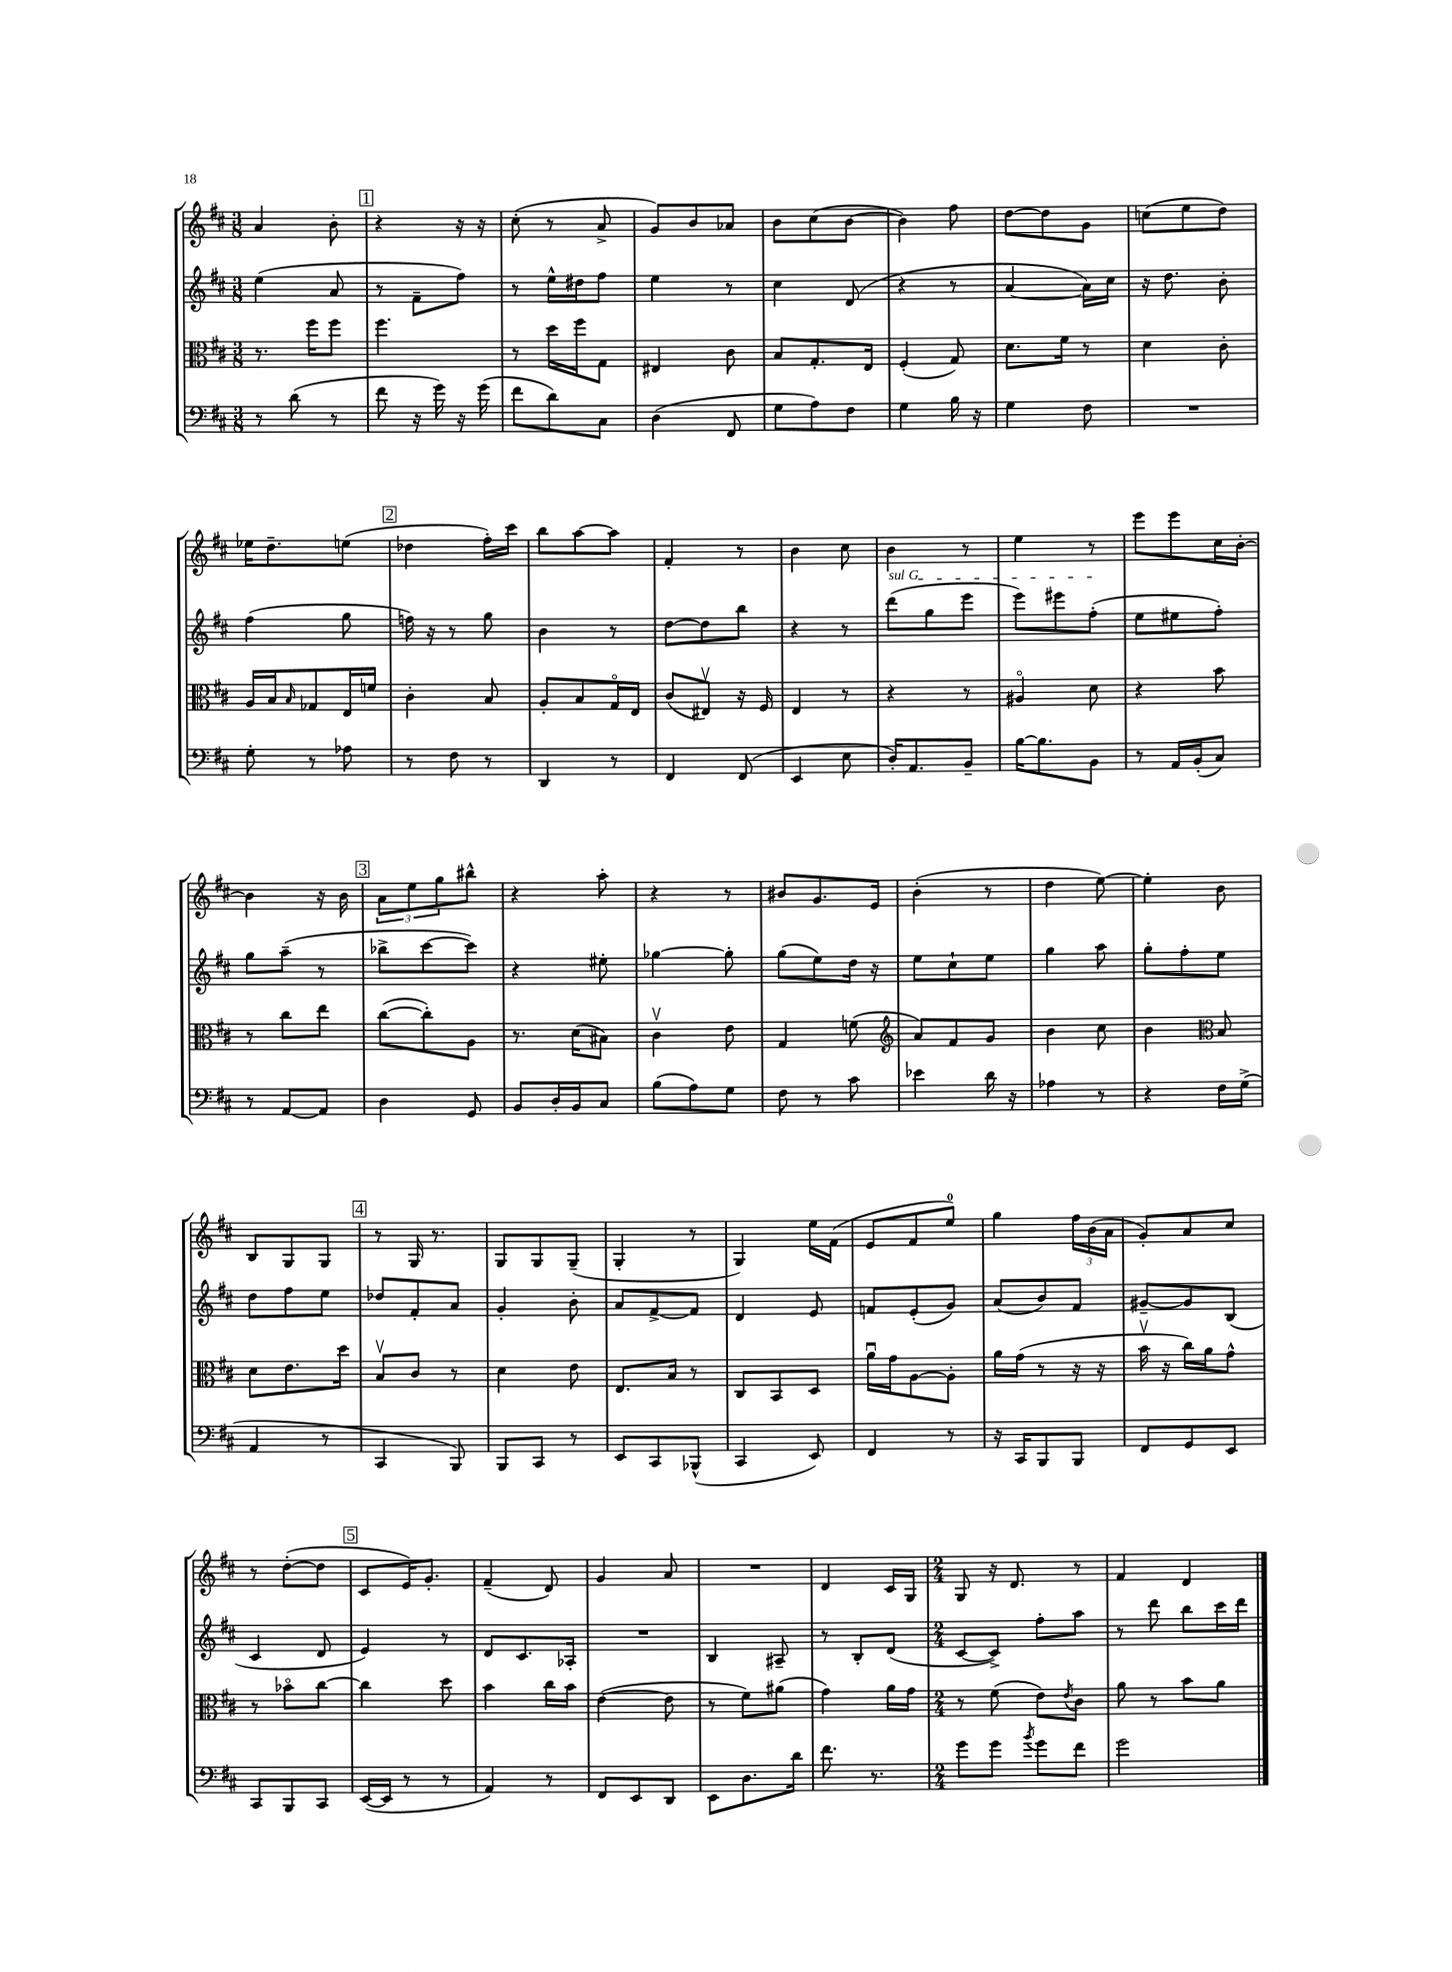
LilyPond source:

<<
\new StaffGroup <<
\new Staff = "s0" {
    \clef treble \key d \major \numericTimeSignature \time 3/8
    a'4 b'8-. |
    \mark \markup { \box "1" } r4 r16 r16 |
    cis''8-.( r8 a'8-> |
    g'8) b'8 aes'8 |
    b'8 cis''8( b'8~ |
    b'4) fis''8 |
    d''8~ d''8 g'8 |
    c''8( e''8 d''8) |
    ees''16 d''8.-- e''8( |
    \mark \markup { \box "2" } des''4 fis''16-.) cis'''16 |
    b''8 a''8~ a''8 |
    fis'4-. r8 |
    b'4 cis''8 |
    b'4 r8 |
    e''4 r8 |
    e'''8 e'''8 cis''16 b'16~-. |
    b'4 r16 b'16 |
    \mark \markup { \box "3" } \tuplet 3/2 { a'8 e''8 g''8 } bis''8-^ |
    r4 a''8-. |
    r4 r8 |
    bis'8 g'8. e'16 |
    b'4-.( r8 |
    d''4 e''8~) |
    e''4-. b'8 |
    b8 g8 g8 |
    \mark \markup { \box "4" } r8 g16 r8. |
    g8 g8 g8--( |
    g4-. r8 |
    g4) e''16 fis'16( |
    e'8 fis'8 e''8-0) |
    g''4 \tuplet 3/2 { fis''16 b'16( a'16 } |
    g'8-.) a'8 cis''8 |
    r8 d''8~-.( d''8 |
    \mark \markup { \box "5" } cis'8 e'16) g'8.-. |
    fis'4--( d'8) |
    g'4 a'8 |
    R4. |
    d'4 cis'16 g16 |
    \numericTimeSignature \time 2/4 g8 r16 d'8. r8 |
    fis'4 d'4 \bar "|." |
}
\new Staff = "s1" {
    \clef treble \key d \major \numericTimeSignature \time 3/8
    e''4( a'8 |
    \mark \markup { \box "1" } r8 fis'8-- fis''8) |
    r8 e''16-^ dis''16 fis''8 |
    e''4 r8 |
    cis''4 d'8( |
    r4 r8 |
    a'4~ a'16) cis''16 |
    r16 d''8. b'8-. |
    fis''4( g''8 |
    \mark \markup { \box "2" } f''16) r16 r8 g''8 |
    b'4 r8 |
    d''8~ d''8 b''8 |
    r4 r8 |
    \once \override TextSpanner.bound-details.left.text = \markup { \italic "sul G" } d'''8\startTextSpan( g''8 e'''8 |
    e'''8) eis'''8 fis''8-.\stopTextSpan( |
    e''8 eis''8 fis''8-.) |
    g''8 a''8--( r8 |
    \mark \markup { \box "3" } bes''8-> cis'''8~ cis'''8) |
    r4 eis''8-. |
    ges''4~ ges''8-. |
    g''8( e''8) d''16 r16 |
    e''8 cis''8-! e''8 |
    g''4 a''8 |
    g''8-. fis''8-. e''8 |
    d''8 fis''8 e''8 |
    \mark \markup { \box "4" } des''8 fis'8-. a'8 |
    g'4-. b'8-. |
    a'8 fis'8~-> fis'8 |
    d'4 e'8 |
    f'8 e'8-.( g'8) |
    a'8( b'8) fis'8 |
    gis'8~-- gis'8 b8( |
    cis'4 d'8 |
    \mark \markup { \box "5" } e'4) r8 |
    d'8 cis'8. aes16-. |
    R4. |
    b4 ais8-- |
    r8 b8-. d'8( |
    \numericTimeSignature \time 2/4 cis'8~ cis'8->) fis''8-. a''8 |
    r8 d'''8 b''8 cis'''16 d'''16 \bar "|." |
}
\new Staff = "s2" {
    \clef alto \key d \major \numericTimeSignature \time 3/8
    r8. fis''16 fis''8 |
    \mark \markup { \box "1" } fis''4. |
    r8 d''16 fis''16 g8 |
    eis4 cis'8 |
    b8 g8.-. e16 |
    fis4-.( g8) |
    d'8. fis'16 r8 |
    d'4 cis'8-. |
    a16 b16 \grace { b16 } ges8 e16 f'16 |
    \mark \markup { \box "2" } cis'4-. b8 |
    a8-. b8 g16\flageolet e16 |
    cis'8( eis8\upbow) r16 fis16 |
    e4 r8 |
    r4 r8 |
    ais4\flageolet d'8 |
    r4 b'8 |
    r8 cis''8 e''8 |
    \mark \markup { \box "3" } cis''8~( cis''8-.) a8 |
    r8. d'16( bis8) |
    cis'4\upbow e'8 |
    g4 f'8( |
    \clef treble a'8) fis'8 g'8 |
    b'4 cis''8 |
    b'4 \clef alto b8 |
    d'8 e'8. d''16 |
    \mark \markup { \box "4" } b8\upbow cis'8 r8 |
    d'4 e'8 |
    e8. b16 r8 |
    cis8 b,8 d8 |
    a'16\downbow g'16 a8~ a8-. |
    a'16 g'16( r8 r16 r16 |
    b'16\upbow r16 cis''16) a'16 g'8-^ |
    r8 bes'8\flageolet cis''8~ |
    \mark \markup { \box "5" } cis''4 d''8 |
    b'4 cis''16 b'16 |
    e'4~( e'8 |
    r8 fis'8) ais'8( |
    g'4) a'16 g'16 |
    \numericTimeSignature \time 2/4 r8 fis'8( e'8) \acciaccatura { e'8 } cis'8 |
    a'8 r8 b'8 a'8 \bar "|." |
}
\new Staff = "s3" {
    \clef bass \key d \major \numericTimeSignature \time 3/8
    r8 d'8( r8 |
    \mark \markup { \box "1" } fis'8 r16 g'16) r16 g'16( |
    fis'8 d'8) cis8 |
    d4( fis,8 |
    g8 a8) fis8 |
    g4 b16 r16 |
    g4 fis8 |
    R4. |
    g8-. r8 aes8 |
    \mark \markup { \box "2" } r8 fis8 r8 |
    d,4 r8 |
    fis,4 fis,8( |
    e,4 e8 |
    d16-.) a,8. b,8-- |
    b16~ b8. b,8 |
    r8 a,16 b,16-.( cis8) |
    r8 a,8~ a,8 |
    \mark \markup { \box "3" } d4 g,8 |
    b,8 d16-. b,16 cis8 |
    b8( a8) g8 |
    fis8 r8 cis'8 |
    ees'4 d'16 r16 |
    aes4 r8 |
    r4 fis16 g16->( |
    a,4 r8 |
    \mark \markup { \box "4" } cis,4 b,,8) |
    b,,8 cis,8 r8 |
    e,8 cis,8 bes,,8-^( |
    cis,4 e,8) |
    fis,4 r8 |
    r16 cis,16 b,,8 b,,8 |
    fis,8 g,8 e,8 |
    cis,8 b,,8 cis,8 |
    \mark \markup { \box "5" } e,16~( e,16 r8 r8 |
    a,4) r8 |
    fis,8 e,8 d,8 |
    e,8 d8. d'16 |
    fis'8. r8. |
    \numericTimeSignature \time 2/4 g'8 g'8 \acciaccatura { b'8 } g'8 fis'8 |
    g'2 \bar "|." |
}
>>
>>
\layout { \context { \Score \remove "Bar_number_engraver" } }
